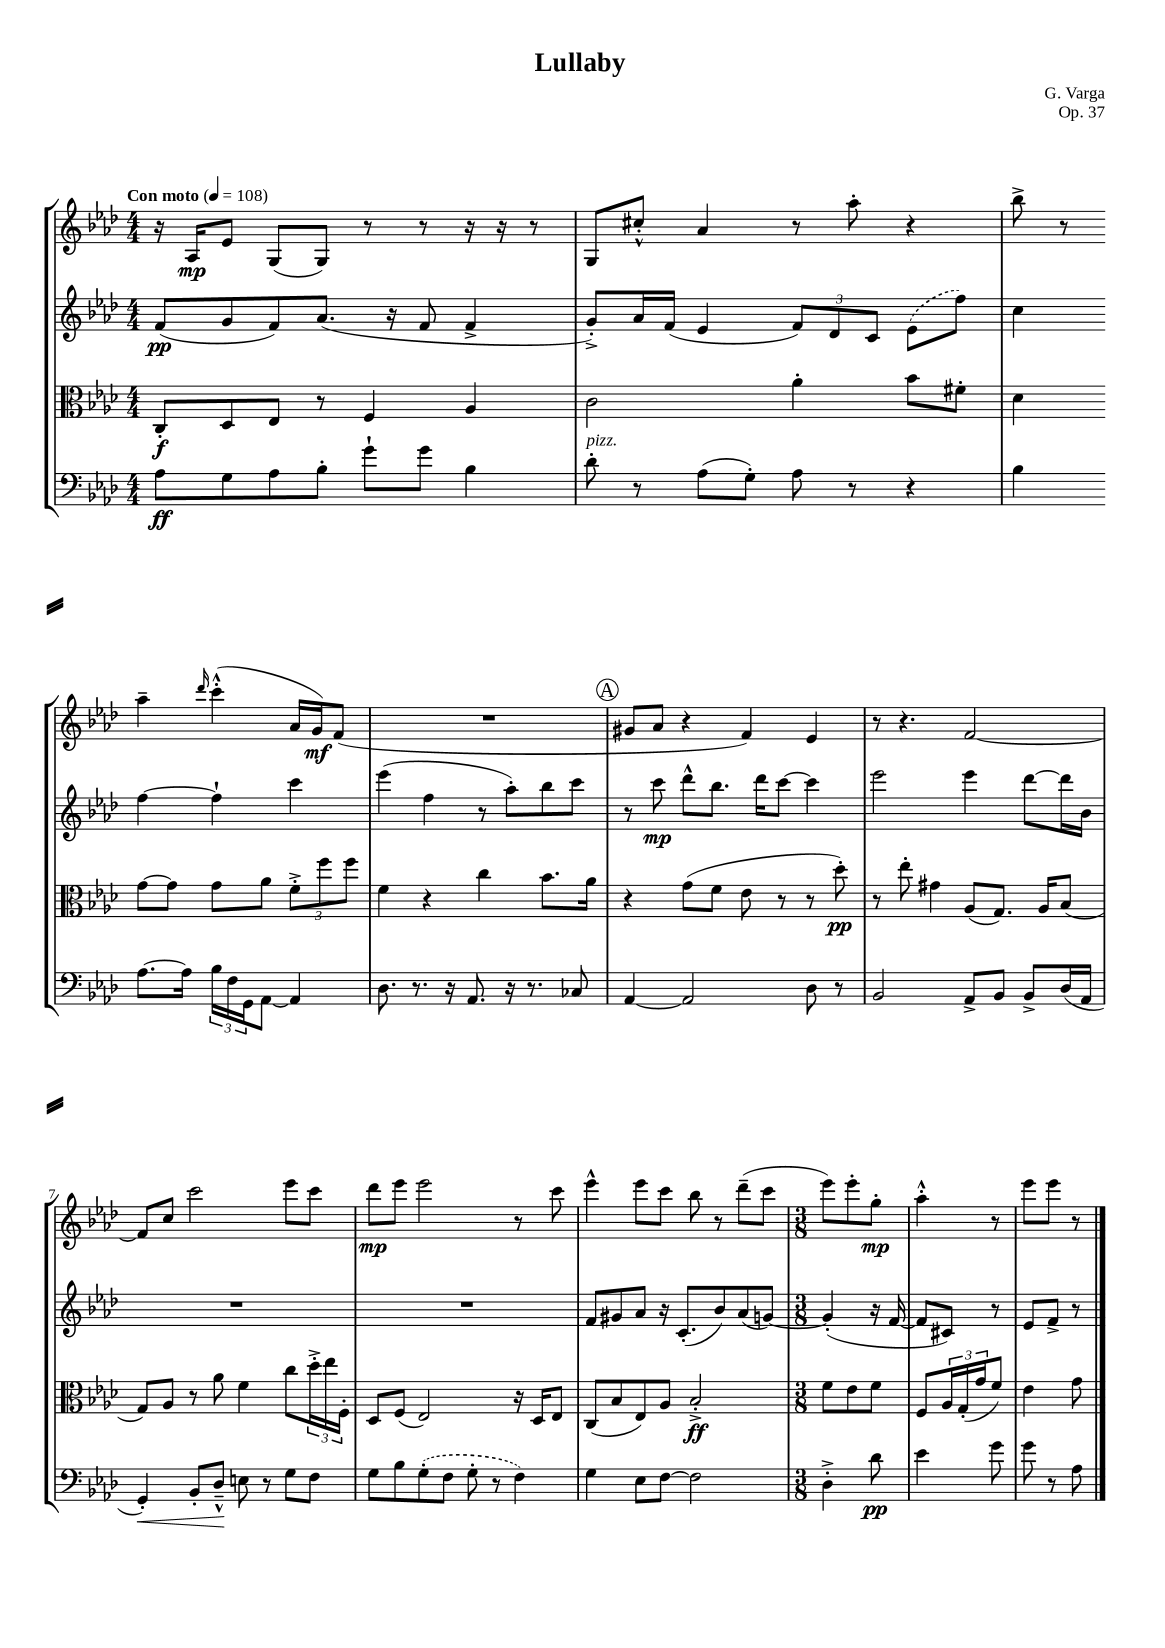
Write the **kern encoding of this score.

**kern	**kern	**kern	**kern
*staff4	*staff3	*staff2	*staff1
*clefF4	*clefC3	*clefG2	*clefG2
*k[b-e-a-d-]	*k[b-e-a-d-]	*k[b-e-a-d-]	*k[b-e-a-d-]
*M4/4	*M4/4	*M4/4	*M4/4
*MM108	*MM108	*MM108	*MM108
8A-	8C'	(8f	16r
.	.	.	16A-
8G	8D-	8g	8e-
8A-	8E-	8f)	(8G
8B-'	8r	(8.a-	8G)
8g`	4F	.	8r
.	.	16r	.
8g	.	8f	8r
4B-	4A-	4f^	16r
.	.	.	16r
.	.	.	8r
=	=	=	=
8d-'	2c	8g'^)	8G
8r	.	16a-	8cc#'^^
.	.	(16f	.
(8A-	.	4e-	4a-
8G')	.	.	.
8A-	4a-'	12f)	8r
.	.	12d-	.
8r	.	.	8aa-'
.	.	12c	.
4r	8b-	(8e-	4r
.	8f#'	8ff)	.
=	=	=	=
4B-	4d-	4cc	8bb-^
.	.	.	8r
[8.A-	[8g	[4ff	4aa-~
.	8g]	.	.
16A-]	.	.	.
.	.	.	16qqddd-
24B-	8g	4ff`]	(4ccc'^^
24F	.	.	.
24GG	.	.	.
[8AA-	8a-	.	.
4AA-]	12f'^	4ccc	16a-
.	.	.	16g)
.	12ff	.	.
.	.	.	(8f
.	12ff	.	.
=	=	=	=
8.D-	4f	(4eee-	1r
8.r	.	.	.
.	4r	4ff	.
16r	.	.	.
8.AA-	.	.	.
.	4cc	8r	.
16r	.	8aa-')	.
8.r	.	.	.
.	8.b-	8bb-	.
8C-	.	8ccc	.
.	16a-	.	.
=	=	=	=
[4AA-	4r	8r	8g#
.	.	8ccc	8a-
2AA-]	(8g	8ddd-^^	4r
.	8f	8.bb-	.
.	8e-	.	4f)
.	.	16ddd-	.
.	8r	[8ccc	.
8D-	8r	4ccc]	4e-
8r	8dd-')	.	.
=	=	=	=
2BB-	8r	2eee-	8r
.	8ee-'	.	4.r
.	4g#	.	.
8AA-^	(8A-	4eee-	[2f
8BB-	8.G)	.	.
8BB-^	.	[8ddd-	.
.	16A-	.	.
(16D-	(8B-	16ddd-]	.
16AA-	.	16b-	.
=	=	=	=
4GG')	8G)	1r	8f]
.	8A-	.	8cc
8BB-'	8r	.	2ccc
8D-~^^	8a-	.	.
8E	4f	.	.
8r	.	.	.
8G	8cc	.	8eee-
8F	24dd-'^	.	8ccc
.	24ee-	.	.
.	24F'	.	.
=	=	=	=
8G	8D-	1r	8ddd-
8B-	(8F	.	8eee-
(8G'	2E-)	.	2eee-
8F	.	.	.
8G'	.	.	.
8r	.	.	.
4F)	16r	.	8r
.	16D-	.	.
.	8E-	.	8ccc
=	=	=	=
4G	(8C	8f	4eee-^^
.	8B-	8g#	.
8E-	8E-)	8a-	8eee-
[8F	8A-	16r	8ccc
.	.	(8.c'	.
2F]	2B-'^	.	8bb-
.	.	8b-)	8r
.	.	(8a-	(8ddd-~
.	.	[8g)	8ccc
=	=	=	=
*M3/8	*M3/8	*M3/8	*M3/8
4D-'^	8f	(4g']	8eee-)
.	8e-	.	8eee-'
8d-	8f	16r	8gg'
.	.	[16f	.
=	=	=	=
4e-	8F	8f]	4aa-'^^
.	24A-	8c#)	.
.	(24G'	.	.
.	24g	.	.
8g	8f)	8r	8r
=	=	=	=
8g	4e-	8e-	8eee-
8r	.	8f^	8eee-
8A-	8g	8r	8r
==	==	==	==
*-	*-	*-	*-
